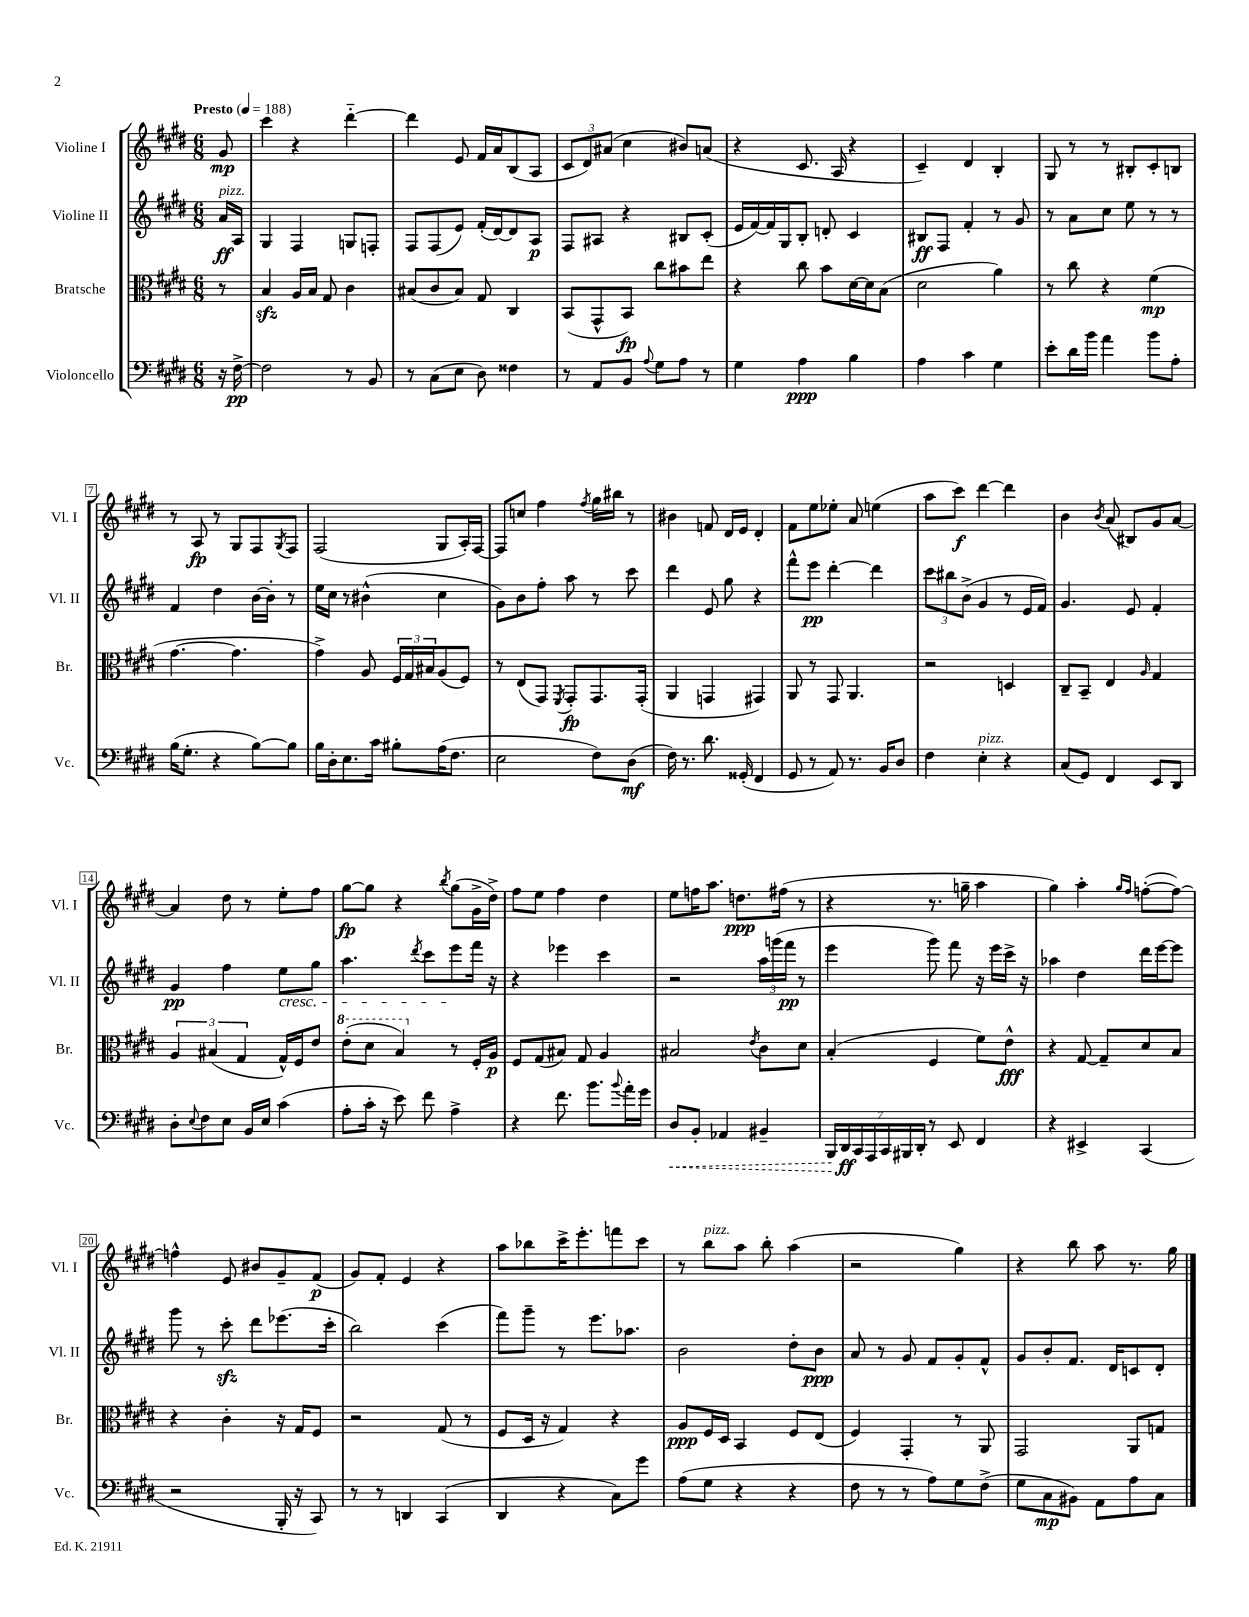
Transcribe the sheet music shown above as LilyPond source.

<<
\new StaffGroup <<
\new Staff = "s0" \with { instrumentName = "Violine I" shortInstrumentName = "Vl. I" } {
    \clef treble \key e \major \numericTimeSignature \time 6/8 \partial 8 \tempo "Presto" 4 = 188
    gis'8\mp |
    cis'''4 r4 dis'''4~-_ |
    dis'''4 e'8 fis'16 a'16 b8( a8 |
    \tuplet 3/2 { cis'8 dis'8) ais'8( } cis''4 bis'8) a'8( |
    r4 cis'8. a16 r4 |
    cis'4--) dis'4 b4-. |
    gis8 r8 r8 bis8-. cis'8-. b8 |
    r8 a8\fp r8 gis8 fis8 \acciaccatura { gis8 } fis8 |
    fis2( gis8 a16-.) fis16~ |
    fis8 c''8 fis''4 \acciaccatura { fis''8 } gis''16 bis''16 r8 |
    bis'4 f'8 dis'16 e'16 dis'4-. |
    fis'8 e''8 ees''8-. a'8 e''4( |
    a''8 cis'''8\f) dis'''4~ dis'''4 |
    b'4 \acciaccatura { b'8 } a'8( bis8) gis'8 a'8~ |
    a'4 dis''8 r8 e''8-. fis''8 |
    gis''8~\fp gis''8 r4 \acciaccatura { b''8 } gis''8( gis'16-> dis''16->) |
    fis''8 e''8 fis''4 dis''4 |
    e''8 f''16 a''8. d''8.\ppp fis''16( r8 |
    r4 r8. g''16-- a''4 |
    gis''4) a''4-. \grace { gis''16 fis''16 } f''8~-.( f''8~) |
    f''4-^ e'8 bis'8 gis'8-- fis'8\p( |
    gis'8) fis'8-. e'4 r4 |
    a''8 bes''8 cis'''16-> e'''8.-. f'''8 cis'''8 |
    r8 b''8^\markup { \italic "pizz." } a''8 b''8-. a''4( |
    r2 gis''4) |
    r4 b''8 a''8 r8. gis''16 \bar "|." |
}
\new Staff = "s1" \with { instrumentName = "Violine II" shortInstrumentName = "Vl. II" } {
    \clef treble \key e \major \numericTimeSignature \time 6/8 \partial 8
    a'16\ff^\markup { \italic "pizz." } a16 |
    gis4 fis4 g8 f8-. |
    fis8 fis8( e'8) fis'16-.( dis'16~) dis'8 a8\p |
    fis8 ais8 r4 bis8 cis'8-.( |
    e'16 fis'16~) fis'16 gis16 b8-. d'8-. cis'4 |
    bis8\ff fis8 fis'4-. r8 gis'8 |
    r8 a'8 cis''8 e''8 r8 r8 |
    fis'4 dis''4 b'16~ b'16-. r8 |
    e''16 cis''16 r8 bis'4-^( cis''4 |
    gis'8) b'8 fis''8-. a''8 r8 cis'''8 |
    dis'''4 e'8 gis''8 r4 |
    fis'''8-^ e'''8\pp dis'''4~-. dis'''4 |
    \tuplet 3/2 { cis'''8 bis''8 b'8->( } gis'4 r8 e'16 fis'16) |
    gis'4. e'8 fis'4-. |
    gis'4\pp fis''4 e''8\cresc gis''8 |
    a''4. \acciaccatura { dis'''8 } cis'''8 e'''8\! fis'''16 r16 |
    r4 ees'''4 cis'''4 |
    r2 \tuplet 3/2 { a''16 g'''16( fis'''16\pp } r8 |
    e'''4 gis'''8) fis'''8 r16 e'''16 cis'''16-> r16 |
    aes''4 dis''4 dis'''16 e'''16~ e'''8 |
    gis'''8 r8 cis'''8-.\sfz dis'''8 ees'''8.( cis'''16-. |
    b''2) cis'''4( |
    fis'''8) gis'''8-- r8 e'''8. aes''8. |
    b'2 dis''8-. b'8\ppp |
    a'8 r8 gis'8 fis'8 gis'8-. fis'8-^ |
    gis'8 b'8-. fis'8. dis'16 c'8 dis'8-. \bar "|." |
}
\new Staff = "s2" \with { instrumentName = "Bratsche" shortInstrumentName = "Br." } {
    \clef alto \key e \major \numericTimeSignature \time 6/8 \partial 8
    r8 |
    b4\sfz a16 b16 gis8 cis'4 |
    bis8( cis'8 bis8) gis8 cis4 |
    b,8( gis,8-^ b,8\fp) cis''8 bis'8 e''8 |
    r4 cis''8 b'8 dis'16~ dis'16 b8( |
    dis'2 a'4) |
    r8 cis''8 r4 fis'4\mp( |
    gis'4.~ gis'4. |
    gis'4->) a8 \tuplet 3/2 { fis16 gis16 bis16 } a8( fis8) |
    r8 e8( gis,8) \acciaccatura { fis,8 } gis,8-.\fp gis,8. gis,16-.( |
    a,4 g,4 gis,4) |
    a,8 r8 gis,8 a,4. |
    r2 d4 |
    cis8-- b,8-- e4 \grace { a16 } gis4 |
    \tuplet 3/2 { a4 bis4( gis4 } gis16-^) fis16 e'8 |
    \ottava #1 e''8-.( dis''8 b'4) \ottava #0 r8 fis16-. a16\p |
    fis8 gis8( bis8) gis8 a4 |
    bis2 \acciaccatura { e'8 } cis'8 dis'8 |
    b4-.( fis4 fis'8) e'8-^\fff |
    r4 gis8~ gis8-- dis'8 b8 |
    r4 cis'4-. r16 gis16 fis8 |
    r2 gis8( r8 |
    fis8 dis16 r16 gis4) r4 |
    a8\ppp fis16 dis16 b,4 fis8 e8( |
    fis4) gis,4-. r8 a,8 |
    gis,2 a,8 g8 \bar "|." |
}
\new Staff = "s3" \with { instrumentName = "Violoncello" shortInstrumentName = "Vc." } {
    \clef bass \key e \major \numericTimeSignature \time 6/8 \partial 8
    r16 fis16~->\pp |
    fis2 r8 b,8 |
    r8 cis8( e8 dis8) fisis4 |
    r8 a,8 b,8 \appoggiatura { a8 } gis8 a8 r8 |
    gis4 a4\ppp b4 |
    a4 cis'4 gis4 |
    e'8-. dis'16 b'16 a'4 b'8 a8-. |
    b16( gis8.-. r4 b8~) b8 |
    b16 dis16-. e8. cis'16 bis8-. a16( fis8. |
    e2 fis8) dis8\mf( |
    fis16) r8. dis'8. gisis,16-.( fis,4 |
    gis,8 r8 a,8) r8. b,16 dis8 |
    fis4 e4-.^\markup { \italic "pizz." } r4 |
    cis8( gis,8) fis,4 e,8 dis,8 |
    dis8-. \appoggiatura { e8 } fis8 e8 b,16 e16 cis'4( |
    a8-. cis'16-. r16 e'8) fis'8 a4-> |
    r4 fis'8. b'8. \appoggiatura { b'8 } a'16-. gis'16 |
    \once \override Hairpin.style = #'dashed-line dis8\< b,8-. aes,4 bis,4-- |
    \tuplet 7/4 { b,,16 dis,16\ff\! cis,16 a,,16 cis,16 bis,,16 dis,16-. } r8 e,8 fis,4 |
    r4 eis,4-> cis,4( |
    r2 b,,16-. r16 cis,8) |
    r8 r8 d,4 cis,4( |
    dis,4 r4 cis8) gis'8 |
    a8( gis8 r4 r4 |
    fis8 r8 r8 a8) gis8 fis8->( |
    gis8 cis8\mp bis,8) a,8 a8 cis8 \bar "|." |
}
>>
>>
\layout { \context { \Score \override BarNumber.stencil = #(make-stencil-boxer 0.1 0.3 ly:text-interface::print) } }
